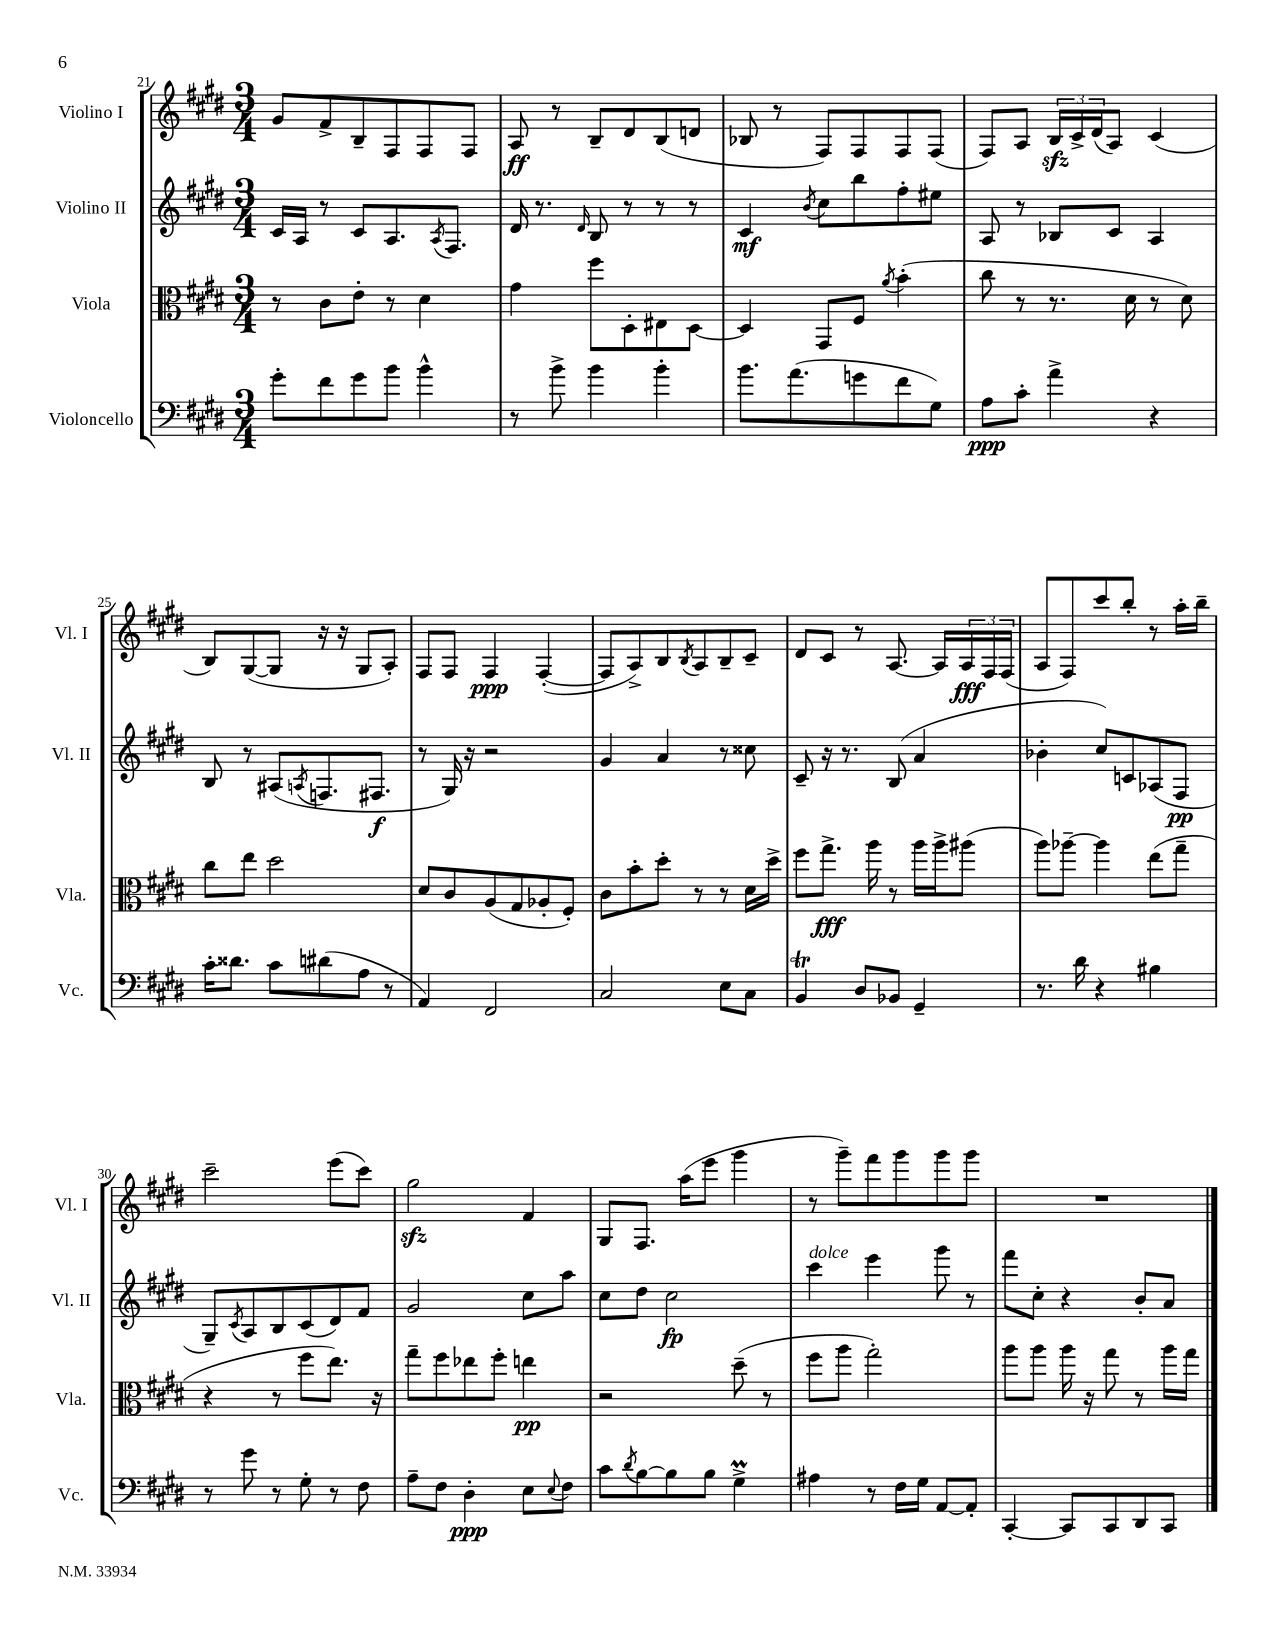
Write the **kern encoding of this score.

**kern	**kern	**kern	**kern
*staff4	*staff3	*staff2	*staff1
*clefF4	*clefC3	*clefG2	*clefG2
*k[f#c#g#d#]	*k[f#c#g#d#]	*k[f#c#g#d#]	*k[f#c#g#d#]
*M3/4	*M3/4	*M3/4	*M3/4
8g#'\L	8r	16c#/LL	8g#/L
.	.	16A/JJ	.
8f#\	8c#\L	8r	8f#^/
8g#\	8e'\J	8c#/L	8B~/
8b\J	8r	8.A/	8F#/
4b^^\	4d#\	.	8F#/
.	.	8qA/	.
.	.	8.F#/J	.
.	.	.	8F#/J
=	=	=	=
8r	4g#\	16d#/	8A/
.	.	8.r	.
8b^\	.	.	8r
.	.	16qqd#/	.
4b\	8ff#\L	8B/	8B~/L
.	8D#'\	8r	8d#/
4b'\	8E#\	8r	(8B/
.	[8D#\J	8r	8d/J
=	=	=	=
8.b\L	4D#/]	4c#/	8B-/
.	.	.	8r
(8.a\	.	.	.
.	.	8qb/	.
.	8GG#/L	8cc#\L	8F#/L)
8g\	8F#/J	8bb\	8F#/
.	8qa/	.	.
8f#\	(4b'\	8ff#'\	8F#/
8G#\J)	.	8ee#\J	(8F#/J
=	=	=	=
8A\L	8cc#\	8A/	8F#/L)
8c#'\J	8r	8r	8A/J
4a^\	8.r	8B-/L	24B/LL
.	.	.	24c#^/
.	.	.	(24d#/J
.	.	8c#/J	8A/J)
.	16d#\	.	.
4r	8r	4A/	(4c#/
.	8d#\)	.	.
=	=	=	=
16c#'\LK	8cc#\L	8B/	8B/L)
8.d##\J	.	.	.
.	8ee\J	8r	([8G#/
8c#\L	2dd#\	(8A#/L	8G#/]J
.	.	8qA/	.
(8d#\	.	8.F/	16r
.	.	.	16r
8A\J	.	.	8G#/L
.	.	8.F#/J	.
8r	.	.	8A'/J)
=	=	=	=
4AA/)	8d#/L	8r	8F#/L
.	8c#/	16G#/)	8F#/J
.	.	16r	.
2FF#/	(8A/	2r	4F#/
.	8G#/	.	.
.	8A-'/	.	([4F#'/
.	8F#'/J)	.	.
=	=	=	=
2C#/	8c#\L	4g#/	8F#/]L
.	8b'\	.	8A^/)
.	8dd#'\J	4a/	8B/
.	.	.	8qB/
.	8r	.	8A/
8E\L	8r	8r	8B~/
8C#\J	16d#\LL	8cc##\	8c#~/J
.	16dd#^\JJ	.	.
=	=	=	=
4BB/	8ff#\L	8c#~/	8d#/L
.	8.gg#^\J	16r	8c#/J
.	.	8.r	.
8D#/L	.	.	8r
.	16aa\	.	.
8BB-/J	8r	(8B/	[8.A/
4GG#~/	16aa\LL	4a/	.
.	16aa^\J	.	16A/]LL
.	(8aa#\J	.	24A/
.	.	.	24F#/
.	.	.	(24F#/JJ
=	=	=	=
8.r	8aa\L)	4b-'\	8A/L
.	[8aa-~\J	.	8F#/)
16d#\	.	.	.
4r	4aa-\]	8cc#/L)	8ccc#/
.	.	8c/	8bb'/J
4B#\	(8ee\L	(8A-/	8r
.	8gg#~\J	8F#/J	16aa'\LL
.	.	.	16bb~\JJ
=	=	=	=
8r	4r	8G#~/L)	2ccc#~\
.	.	8qc#/	.
8g#\	.	8A/	.
8r	8r	8B/	.
8G#'\	8ff#\L	(8c#/	.
8r	8.ee\J)	8d#/)	(8eee\L
8F#\	.	8f#/J	8ccc#\J)
.	16r	.	.
=	=	=	=
8A~\L	8gg#~\L	2g#/	2gg#\
8F#\J	8ff#\	.	.
4D#'\	8ee-\	.	.
.	8ff#'\J	.	.
8E\L	4ee\	8cc#\L	4f#/
8qqE/	.	.	.
8F#\J	.	8aa\J	.
=	=	=	=
8c#\L	2r	8cc#\L	8G#/L
8qd#/	.	.	.
[8B\	.	8dd#\J	8.F#/J
8B\]	.	2cc#\	.
.	.	.	(16aa\LK
8B\J	.	.	8eee\J
4G#^\	(8dd#~\	.	4ggg#\
.	8r	.	.
=	=	=	=
4A#\	8ff#\L	4ccc#\	8r
.	8aa\J	.	8ggg#~\L)
8r	2gg#'\)	4eee\	8fff#\
16F#\LL	.	.	8ggg#\
16G#\JJ	.	.	.
[8AA/L	.	8ggg#\	8ggg#\
8AA'/]J	.	8r	8ggg#\J
=	=	=	=
[4CC#'/	8aa\L	8fff#\L	2.r
.	8aa\J	8cc#'\J	.
8CC#/]L	16aa\	4r	.
.	16r	.	.
8CC#/	8gg#\	.	.
8DD#/	8r	8b'/L	.
8CC#/J	16aa\LL	8a/J	.
.	16gg#\JJ	.	.
==	==	==	==
*-	*-	*-	*-
